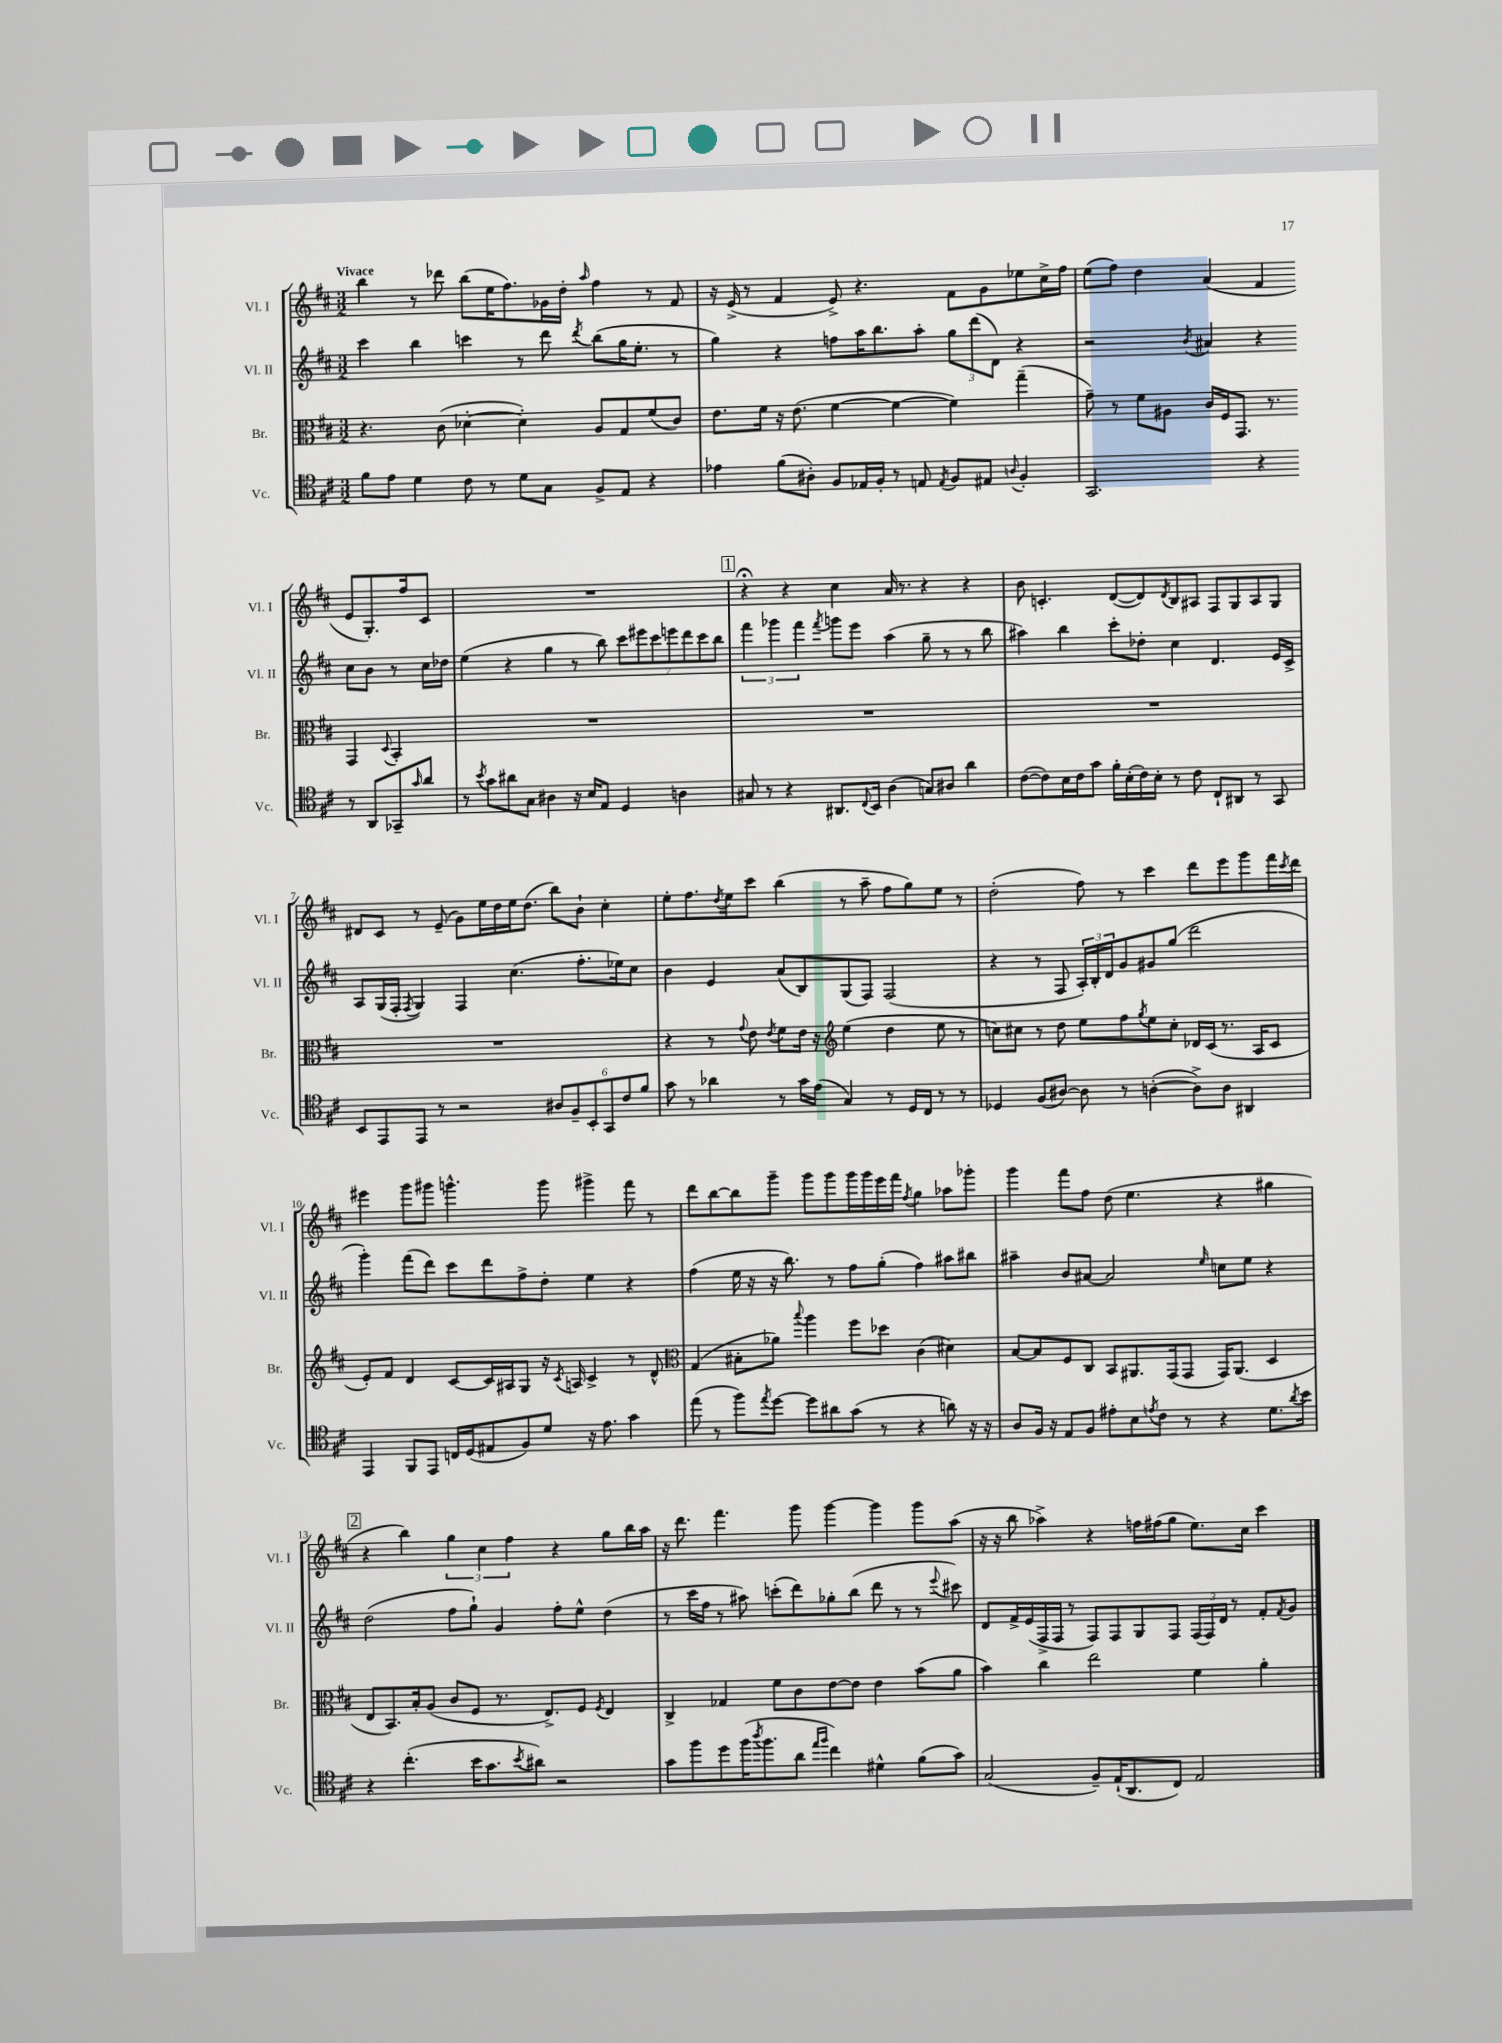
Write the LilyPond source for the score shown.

<<
\new StaffGroup <<
\new Staff = "s0" \with { instrumentName = "Vl. I" shortInstrumentName = "Vl. I" } {
    \clef treble \key d \major \numericTimeSignature \time 3/2 \tempo "Vivace"
    b''4 r8 des'''8 b''8( e''16 fis''8.) ges'16 d''16-. \grace { a''16 } fis''4 r8 fis'8 |
    r16 e'16->( r8 fis'4 e'8->) r4. fis'8 g'8 ees''8 cis''16-> fis''16 |
    e''8( fis''8) d''4 a'4( fis'4 e'8 g8.-.) fis''16 cis'8 |
    R1. |
    \mark \markup { \box "1" } r4\fermata r4 cis''4 a'16 r8. r4 r4 |
    b'8 c'4.-. d'8~( d'8) \acciaccatura { d'8 } b8 ais8 fis8 g8 ais8 g8 |
    dis'8 cis'8 r8 e'8--( g'8) e''16 d''16 e''16 d''8.( b''8) b'8-! cis''4-. |
    e''8-. fis''8. \acciaccatura { d''8 } e''16 cis'''8 b''4( r8 a''8-- fis''8 g''8) e''8 r8 |
    d''2-.( fis''8) r8 cis'''4 d'''8 e'''8 g'''8 fis'''16 \acciaccatura { cis'''8 } d'''16 |
    eis'''4 g'''8 gis'''8 g'''4.-^ g'''8 gis'''4-> fis'''8 r8 |
    d'''8 b''8~ b''8 g'''8-- g'''8 g'''8 g'''16 g'''16 e'''16 fis'''16 \acciaccatura { fis''8 } g''4 aes''8 ges'''8-. |
    g'''4 fis'''8 fis''8 d''8( e''4. r4 gis''4 |
    \mark \markup { \box "2" } r4 b''4) \tuplet 3/2 { g''4 cis''4 fis''4 } r4 g''8 b''16 a''16 |
    r16 d'''8. fis'''4. g'''8 g'''4~ g'''4 g'''8 a''8( |
    r16 r16 b''8 aes''4->) r4 f''16 fis''16( g''8 e''8.) cis''16 cis'''4 \bar "|." |
}
\new Staff = "s1" \with { instrumentName = "Vl. II" shortInstrumentName = "Vl. II" } {
    \clef treble \key d \major \numericTimeSignature \time 3/2
    cis'''4 b''4 c'''4 r8 d'''8 \acciaccatura { d'''8 } b''8( g''16 e''8.-. r8 |
    g''4) r4 f''8 a''16 b''8. a''8-. \tuplet 3/2 { g''8 d'''8( d'8) } r4 |
    r2 \acciaccatura { b'8 } ais'4 r4 cis''8 b'8 r8 cis''16 des''16 |
    e''4( r4 g''4 r8 b''8) \tuplet 7/4 { cis'''8 eis'''8 cis'''8 e'''8 d'''8 cis'''8 b''8 } |
    \mark \markup { \box "1" } \tuplet 3/2 { fis'''4 ges'''4 fis'''4 } \acciaccatura { fis'''8 } g'''8 e'''8 a''4( g''8-- r8 r8 b''8 |
    ais''4) b''4 cis'''8-. des''8-. cis''4 d'4. e'16 cis'16-> |
    a8 g16( fis16-. \acciaccatura { fis8 } g4) fis4 cis''4.( fis''8.-. ees''16) cis''8 |
    b'4 e'4 a'8( b8) g8( fis8) fis2( |
    r4 r8 fis8 \tuplet 3/2 { a16-.) b16-. d'16 } g'8 gis'8 g''8( d'''2 |
    g'''4-.) fis'''8( d'''8) cis'''8 d'''8 fis''8-> d''8-. e''4 r4 |
    fis''4( e''16 r16 r16 b''8.) r8 fis''8 g''8-.( fis''4) ais''8 bis''8 |
    ais''4-- b'8 ais'8~ ais'2 \grace { e''16 } c''8 e''8 r4 |
    \mark \markup { \box "2" } d''2( fis''8 g''8-!) g'4 fis''8-. e''8-^ d''4( |
    r8 cis'''16 fis''16 r8 ais''8) c'''8-.( d'''8) ges''8-. b''8( d'''8 r8 r8 \appoggiatura { e'''8 } cis'''8) |
    d'8 fis'16-> e'16( fis16-> fis16 r8 fis8) fis8 g8 fis8 \tuplet 3/2 { fis16( fis16) d'16 } r8 fis'8-. \acciaccatura { fis'8 } g'8 \bar "|." |
}
\new Staff = "s2" \with { instrumentName = "Br." shortInstrumentName = "Br." } {
    \clef alto \key d \major \numericTimeSignature \time 3/2
    r4. cis'8( des'4~-. des'4-.) a8 g8 fis'8( cis'8) |
    e'8. fis'16 r16 e'8.( fis'4~ fis'4~ fis'4) g''4--( |
    g'8--) r8 fis'8 ais8 cis'16 fis16 g,8. r8. g,4 \appoggiatura { d8 } b,4-. |
    R1. |
    \mark \markup { \box "1" } R1. |
    R1. |
    R1. |
    r4 r8 \appoggiatura { g'8 } e'8 \acciaccatura { e'8 } fis'8 e'16 r16 \clef treble e''4( d''4 e''8 r8 |
    c''8) cis''8 r8 d''8 e''8 fis''8 \acciaccatura { g''8 } e''8 cis''8-. des'16 cis'16( r8. a16 cis'8 |
    e'8-.) fis'8 d'4 cis'8~ cis'16 ais16 g8 r16 \acciaccatura { cis'8 } a16 cis'4-> r8 d'8-^ |
    \clef alto g4( bis8-. aes'8) \appoggiatura { b''8 } a''4 fis''8 des''8 cis'4( dis'4) |
    b8~ b8 fis8 cis8 b,8 ais,8. g,16( g,8 g,16) ais,8.( d4 |
    \mark \markup { \box "2" } e8 b,8.) b16-. a8( cis'8 fis8 r8. e8.->) fis8 \acciaccatura { fis8 } e4 |
    cis4-> ges4 fis'8 cis'8 e'8~ e'8 e'4 b'8( a'8 |
    b'4) cis''4 e''2 fis'4 a'4-. \bar "|." |
}
\new Staff = "s3" \with { instrumentName = "Vc." shortInstrumentName = "Vc." } {
    \clef tenor \key d \major \numericTimeSignature \time 3/2
    fis'8 e'8 d'4 cis'8 r8 d'8 g8 fis8-> e8 r4 |
    ees'4 fis'8( ais8-.) fis8 ees16 fis16-. r8 e8 \acciaccatura { e8 } fis8 eis8 \appoggiatura { a8 } fis4-. |
    g,2. r4 r8 a,8 ges,8-- \grace { g'16 } a'8 |
    r8 \acciaccatura { b'8 } g'8 ais'8 g8 ais4 r16 b16 e8 d4 a4 |
    \mark \markup { \box "1" } gis8 r8 r4 ais,8. \appoggiatura { cis8 } b,16 a4( g8) ais8 a'4 |
    cis'8~( cis'8) b16 cis'16 g'8 fis'16-. b16-.( cis'16) b16-. r8 cis'8 cis8-! ais,8 r8 g,8 |
    b,8 e,8 e,8 r8 r2 \tuplet 6/4 { ais8 fis8-- b,8-. g,8 cis'8 fis'8 } |
    g'8 r8 aes'4 r8 g'16 e'16( g4) r8 d16 cis16 r8 r8 |
    des4 fis8( ais8~) ais8 r8 a4~-.( a8->) a8 ais,4 |
    e,4 fis,8 e,8 c16 d16( eis8 fis8) d'8 r16 e'8. g'4 |
    e''8( r8 fis''8) \acciaccatura { e''8 } d''8~ d''8 ais'8 g'8( r8 r4 a'8) r16 r16 |
    a8 fis16 r16 e8 fis8 eis'8-. b8 \acciaccatura { e'8 } cis'8 r8 r4 d'8. \acciaccatura { a'8 } b'16 |
    \mark \markup { \box "2" } r4 cis''4.-.( b'16 g'8. \acciaccatura { b'8 } ais'8) r2 |
    g'8 fis''8 d''8 fis''16( \acciaccatura { a''8 } fis''8. a'8 \grace { e''16 fis''16 } cis''4) dis'4-^ fis'8( g'8) |
    g2( fis8--) e16-!( a,8. cis8) e2 \bar "|." |
}
>>
>>
